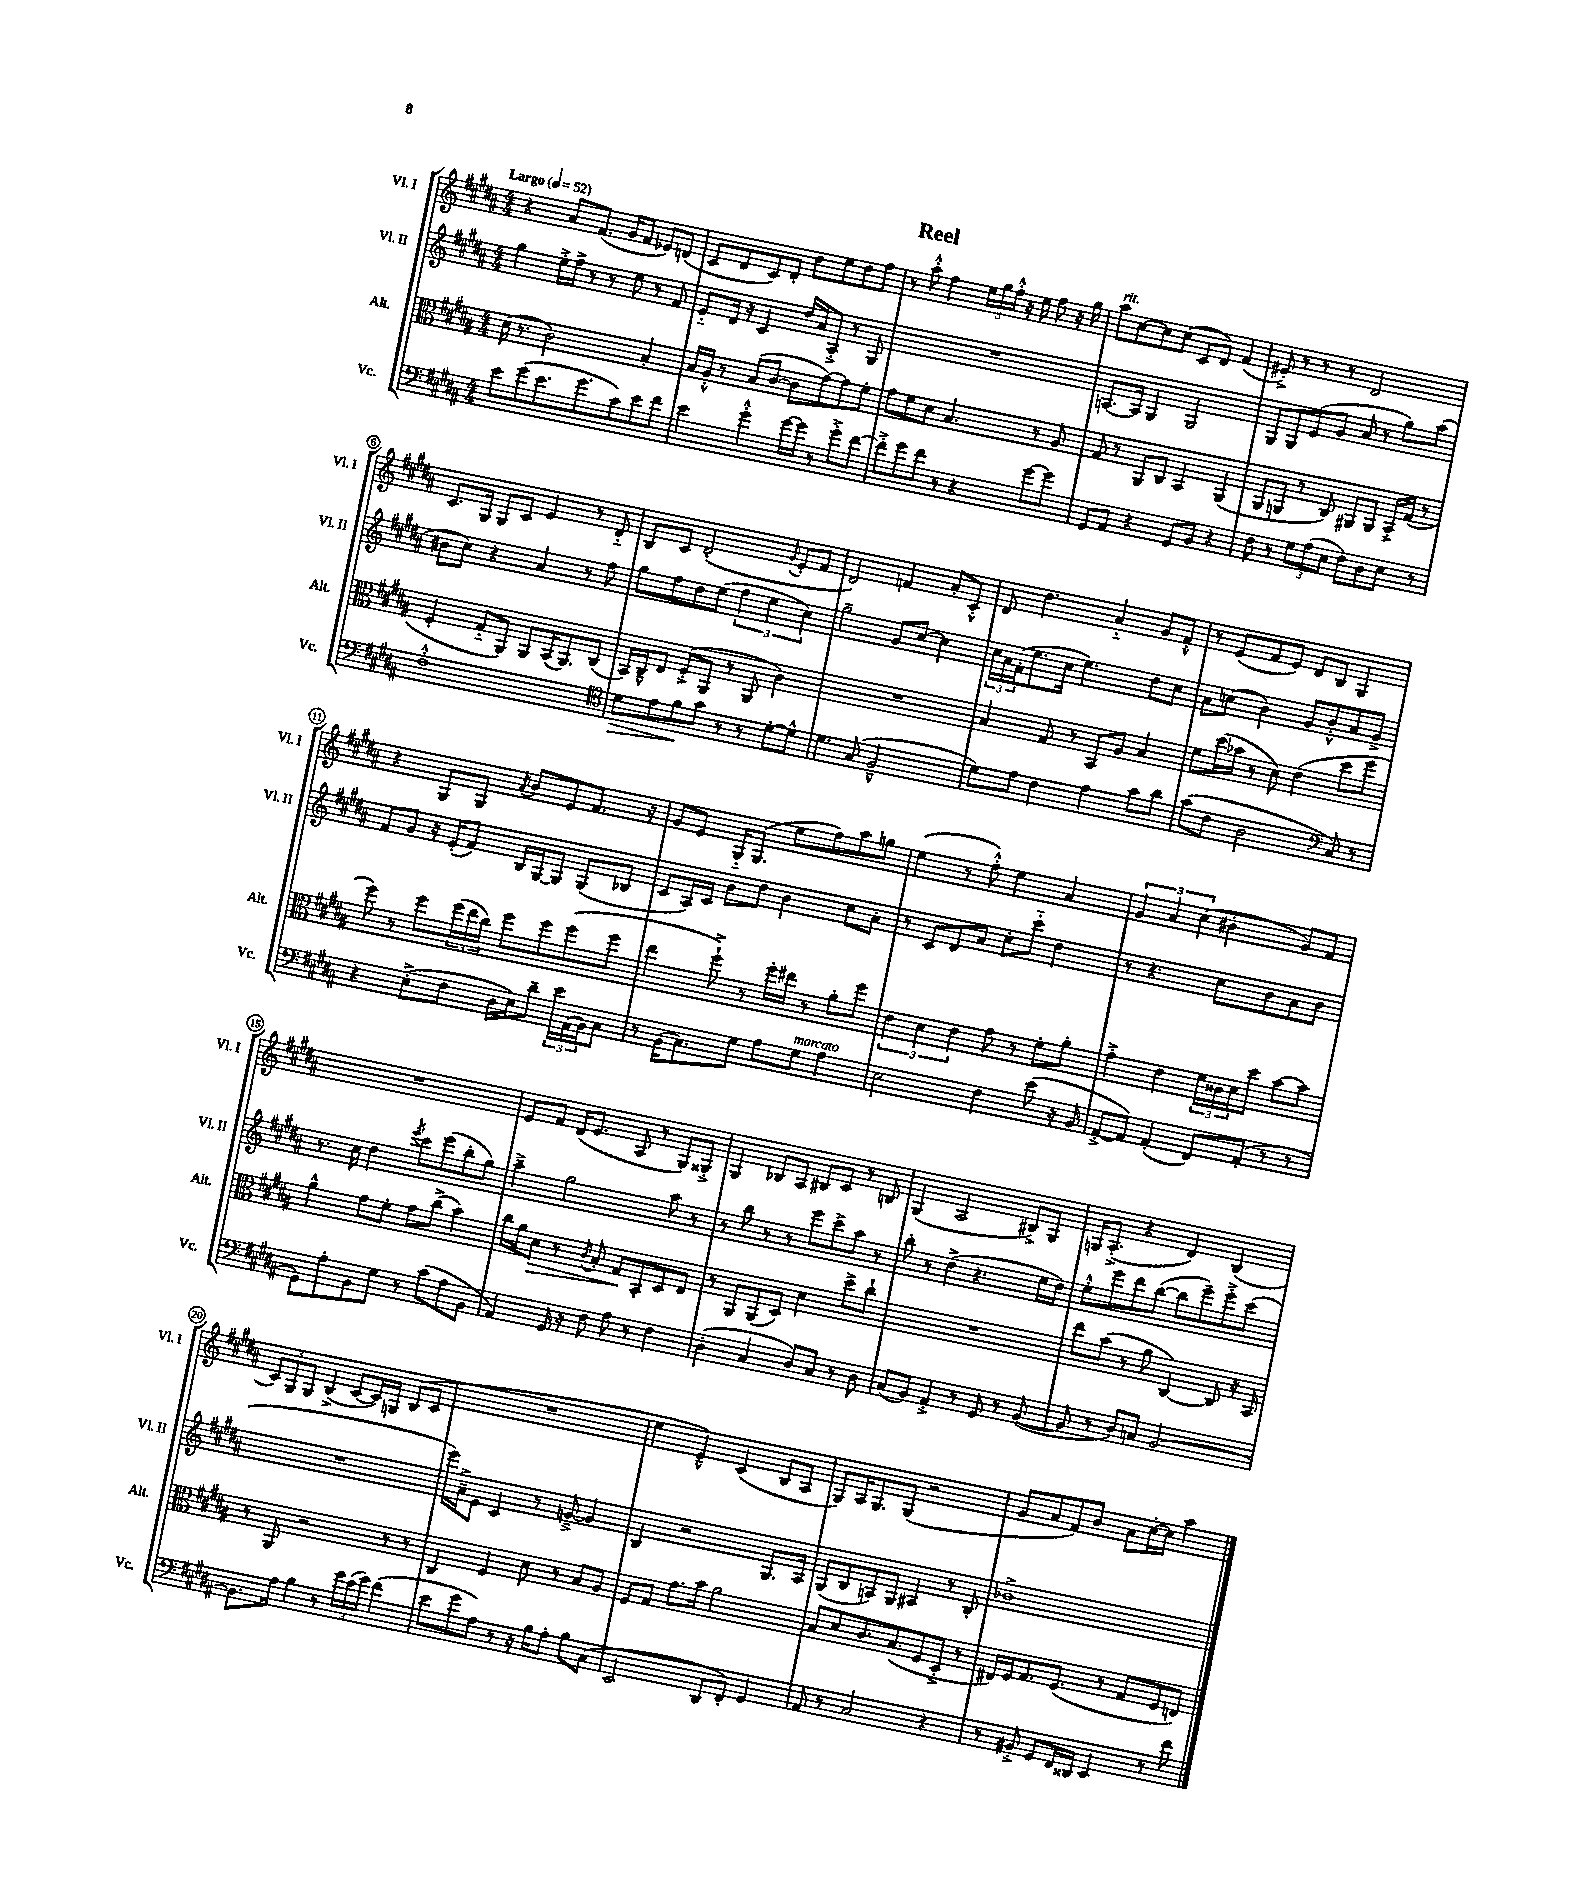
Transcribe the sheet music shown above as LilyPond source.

\header { title = "Reel" }
<<
\new StaffGroup <<
\new Staff = "s0" \with { instrumentName = "Vl. I" shortInstrumentName = "Vl. I" } {
    \clef treble \key b \major \numericTimeSignature \time 4/4 \tempo "Largo" 4 = 52
    r4 ais'8 fis'8.( gis'16 fis'8 ees'8) d'8( |
    cis'8 dis'8 cis'8) dis'8-. dis''8 e''8 dis''8 fis''8 |
    r8 ais''8-.-^ fis''4 \tuplet 3/2 { e''16 gis''16 fis''16-.-^ } r16 e''16 fis''8 r16 gis''16 |
    ais''8^\markup { \italic "rit." } cis''8~ cis''8 cis''8( cis'8 dis'8) fis'4( |
    eis'8-.->) r8 r8 r8 dis'2 |
    cis'8. gis16 gis8 cis'8 e'4 r8 dis'8-_ |
    b8 cis'8 dis'2-.( \appoggiatura { gis'8 } e'8-. fis'8 |
    dis'2) f'4 ais'8-. cis'8-.-^ |
    dis'8 dis''4. ais'4-_ gis'8 fis'8-.-^ |
    r8 e'8( fis'8 e'8) dis'8 b8 gis4 |
    r4 gis8 gis8 \acciaccatura { ais'8 } b'8 e'8 fis'8. r16 |
    gis'8 e'8 gis16-_ gis8.( e''8 fis''8) ais''8 g''8 |
    e''4( r8 fis''8-.-^) e''4 ais'4 |
    \tuplet 3/2 { gis'4 ais'4 cis''4( } bis'4-. gis'8) fis'8 |
    R1 |
    e'8 fis'8 dis'16( e'8. ais8 r8 gis8) gisis8-.-> |
    gis4 bes8 ais8 bis8 cis'8 r8 b8 |
    gis4( ais2 bis8->) gis8 |
    g16 ais8.-.->( r4 dis'4) b4( |
    \tuplet 3/2 { cis'8) gis8 gis8 } b4->( cis'8~ cis'16) g16 b8( cis'8 |
    R1 |
    e''4 e'4---^) cis'4( b8 ais8 |
    gis8) ais16 gis8. gis8( r2 |
    gis'8 ais'8 fis'8) b'8 ais'8 cis''16~-. cis''16 ais''4 \bar "|." |
}
\new Staff = "s1" \with { instrumentName = "Vl. II" shortInstrumentName = "Vl. II" } {
    \clef treble \key b \major \numericTimeSignature \time 4/4
    gis''4 e''16-.-> fis''16-> r8 r8 e''8 r8 fis'8 |
    e'8-_ dis'16 r16 cis'4 dis''16 ais'16 ais8-.-> r8 gis8 |
    R1 |
    a8.~ a16 gis4 gis2 |
    gis8 gis8 e'8( gis'8 ais'8 r8 gis''8) ais''8( |
    bis'8 cis''8) r4 ais'4 r8 fis''8 |
    gis''8 fis''8 dis''8 e''8( \tuplet 3/2 { fis''4 e''4 cis''4) } |
    gis''2-- gis'8 cis''8~ cis''4 |
    \tuplet 3/2 { cis''16 ais'16 fis'16-.( } e''8. cis''16 e''4.) dis''8 cis''8 |
    ais'8 c''8( b'4) gis'8 b'8-.-^ ais'8 gis'8-> |
    fis'8 gis'8 r16 e'16-.( fis'8) b16 gis16~ gis8 gis8( bes8 |
    cis'8 ais16) cis'16 b'8 dis''8 b'4 cis''8 ais'8-. |
    r8 cis'8 dis'8 ais'8 cis''8-. cis'''8-_ dis''4 |
    r8 r4. cis''8 b'8 ais'8 b'8 |
    r8. cis''16 dis''4 \acciaccatura { e'''8 } cis'''8 e'''8( b''8-. gis''8) |
    ais''4---> gis''2 ais''8 r8 |
    r8 b''8 r8 r8 e'''8 cis'''8-> ais''8 r8 |
    b''8-. r8 dis''4->( r4. e''16 dis''16) |
    e''8-.-^ e'''8 dis'''8 b''8~( b''8 e'''8--) e'''8-.-> cis'''8( |
    R1 |
    e'''16) ais'16---> e'8 cis'4 r8 g'8~---> g'4 |
    b4 r2 gis8. ais16 |
    gis8( b8 a8) gis8 ais4 r8 b8-. |
    bes'1-> \bar "|." |
}
\new Staff = "s2" \with { instrumentName = "Alt." shortInstrumentName = "Alt." } {
    \clef alto \key b \major \numericTimeSignature \time 4/4
    dis'16( r8. cis'2) b4-. |
    b16 ais16-.-^ r8 b8( cis'8~ cis'8 gis'8~) gis'8 fis'8-. |
    gis'8 fis'8 dis'8 b4. r8 ais8 |
    gis8 r8 ais,8 cis8 b,4 ais,4( |
    ais,8 a,8 r8 cis8) ais,8 ais,8 b,16-.-> gis16( r8 |
    fis4-. gis8-_ ais,8) ais,8 b,16( ais,8.) cis8( |
    b,16) cis16---^ e8 fis8-.->( ais,8 r8 ais,8 cis'4) |
    R1 |
    b4 gis8 r8 b,8 ais8 b4 |
    fis'8 dis''16( bes'16 r8 dis'8) e'4( dis''8 fis''8 |
    fis''8) r8 fis''8 \tuplet 3/2 { fis''16( e''16 cis''16) } fis''8 fis''8 fis''8( fis''8 |
    e''4 fis''8-!->) r8 fis''16-. eis''16 r8 ais'8-. fis''8 |
    \tuplet 3/2 { e'4 dis'4 e'4 } gis'8 r8 fis'8-. ais'8-. |
    gis'4-.-> e'4 \tuplet 3/2 { fis'16 cisis'16 dis'16 } dis''8 b'8~ b'8 |
    ais'4-^ gis'8 fis'8-. gis'8 cis''8->( b'4) |
    cis''16 ais'16 dis'8\> r8 \acciaccatura { cis'8 } b8-. gis8\! b,8-. dis8 e8 |
    r8 ais,8 ais,8( dis8) dis'4 dis''8-> cis''8-! |
    R1 |
    e''8 b'8( r8 ais'8 cis4~) cis8 r16 b,16 |
    r8 ais,8 r2 r8 r8 |
    cis4 fis4 dis'8 r8 b8 ais8 |
    fis8 gis8 gis'8. b'16 ais'2 |
    b8 dis'8 cis'8. b8.( fis8 dis8-.-> r8 |
    eis16) fis16 gis8. fis8.( r8 gis8 fis8 e8) \bar "|." |
}
\new Staff = "s3" \with { instrumentName = "Vc." shortInstrumentName = "Vc." } {
    \clef bass \key b \major \numericTimeSignature \time 4/4
    e'8 gis'8( e'8. gis'8. cis'8) e'8 fis'8 |
    e'4 gis'4-.-^ gis'16~ gis'16 r8 gis'8-.-> fis'8~ |
    fis'8-.-> gis'8 fis'8 r8 r4 gis'8~ gis'8 |
    gis,8 ais,8 r4 gis,8 b,8 r4 |
    fis8 r8 \tuplet 3/2 { gis8 ais8( e8 } fis8) dis8 e8 r8 |
    fis1-.-^ |
    \clef tenor dis'8\> e'8 fis'8\! gis'8 r8 r8 dis'8~-. dis'8-^ |
    dis'4. gis8( fis2---^ |
    dis'8) e'8 cis'4 e'4 gis'8 ais'8 |
    gis'8( cis'8 ais2 \clef bass cis8) r8 |
    r4 e8-.->( fis8 dis16 e16) dis'8-- \tuplet 3/2 { e'16 ais,16( b,16) } cis8 |
    r8 b,16( cis8.) gis8 ais8 gis8^\markup { \italic "marcato" } ais4 |
    e2 fis4 e'8( r16 b,16 |
    ais,8~-.-> ais,8) ais,4-.( fis,8) ais,8-.( r8 r8 |
    gis,8) ais8-. b,8 gis8 r8 cis'8( ais8 b,8 |
    ais,4) gis,16 r16 fis8 ais8 r8 fis4 |
    dis4-.( cis4 dis8) cis8 r8 dis8 |
    cis8( b,8) ais,4-.-> r8 gis,8 r8 b,8~( |
    b,8 r8 dis8) c8 b,2~ |
    b,8. ais16 b4 r8 \tuplet 3/2 { gis'16 e'16( gis'16) } fis'4( |
    e'8 gis'8 ais8) r8 r16 b16 ais8-. b8 cis8( |
    e,2 dis,8 fis,8-.) gis,4 |
    ais,8 r8 cis2 r4 |
    r8 bis,8-.-> gis,8 fis,16 disis,16 e,4 r8 fis'8 \bar "|." |
}
>>
>>
\layout { \context { \Score \override BarNumber.stencil = #(make-stencil-circler 0.1 0.3 ly:text-interface::print) } }
